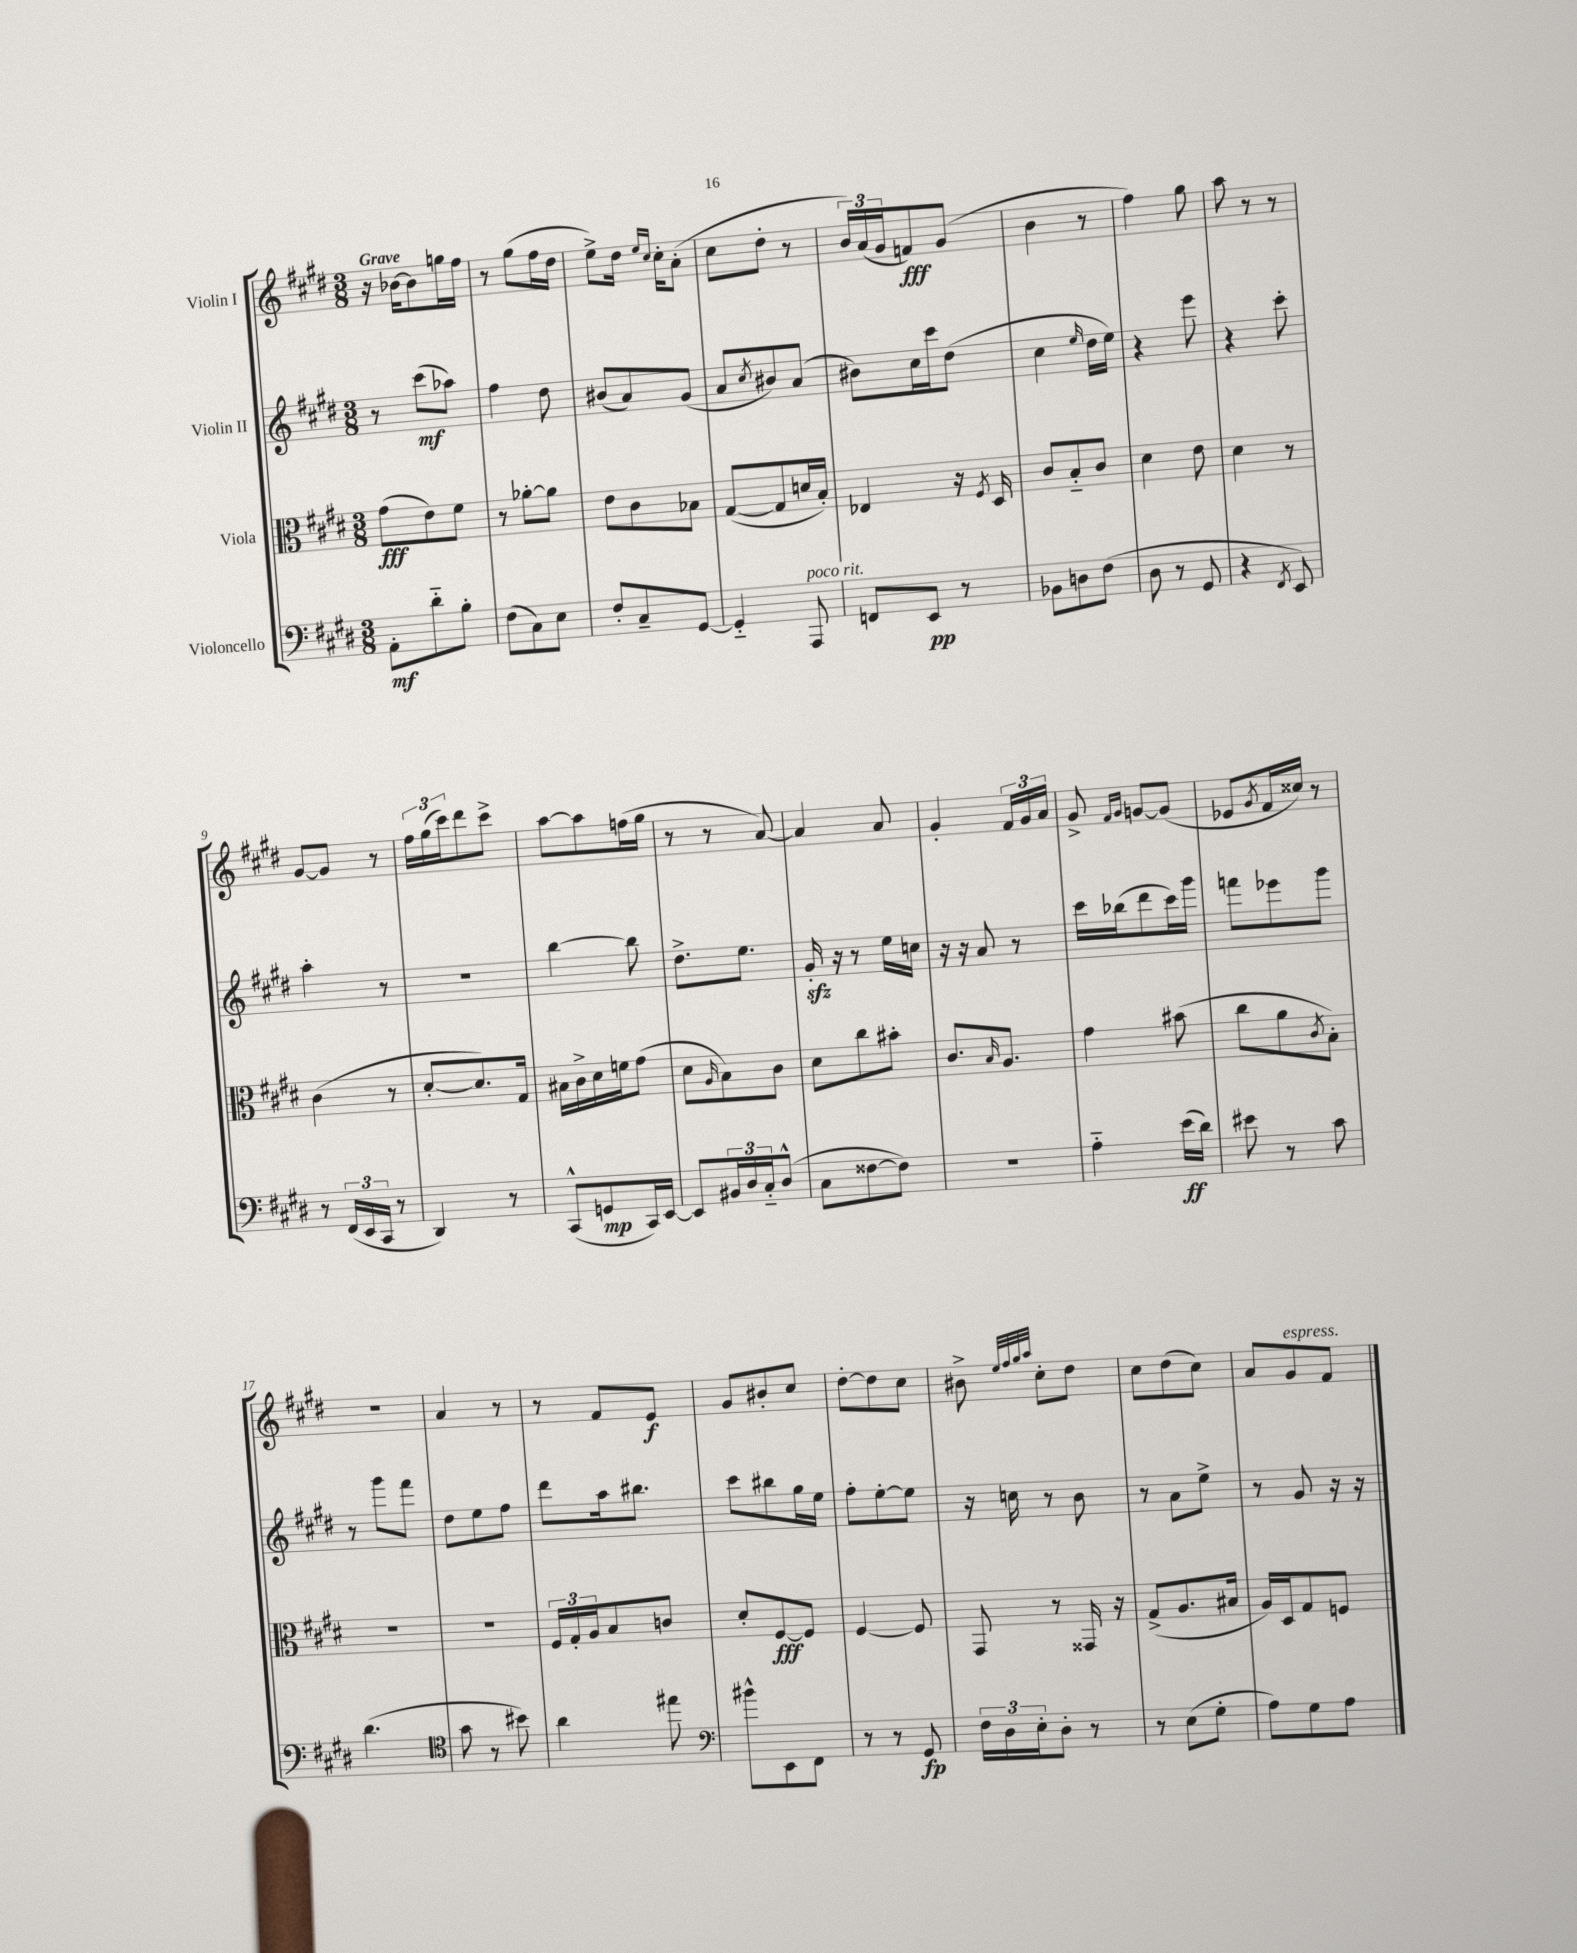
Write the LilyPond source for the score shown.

<<
\new StaffGroup <<
\new Staff = "s0" \with { instrumentName = "Violin I" } {
    \clef treble \key e \major \numericTimeSignature \time 3/8 \tempo "Grave"
    r16 bes'16~ bes'8 g''16 fis''16 |
    r8 gis''8( fis''16 dis''16 |
    e''8->) dis''16 \grace { e''16 cis''16 } cis''16-. a'8-.( |
    cis''8 dis''8-. r8 |
    \tuplet 3/2 { b'16) a'16( gis'16 } f'8\fff) gis'8( |
    b'4 r8 |
    fis''4) gis''8 |
    a''8 r8 r8 |
    gis'8~ gis'8 r8 |
    \tuplet 3/2 { fis''16 gis''16( cis'''16) } dis'''8 cis'''8-> |
    a''8~ a''8 f''16( gis''16 |
    r8 r8 a'8~) |
    a'4 a'8 |
    gis'4-. \tuplet 3/2 { fis'16 gis'16 a'16 } |
    gis'8-> \grace { fis'16 gis'16 } g'8~ g'8( |
    ees'8 \acciaccatura { gis'8 } fis'16 cisis''16) r8 |
    R4. |
    a'4 r8 |
    r8 fis'8 e'8\f |
    gis'8 bis'8-. cis''8 |
    dis''8~-. dis''8 cis''8 |
    bis'8-> \grace { e''32 fis''32 gis''32 a''32 } cis''8-. dis''8 |
    cis''8 dis''8( cis''8) |
    a'8 gis'8^\markup { \italic "espress." } fis'8 \bar "|." |
}
\new Staff = "s1" \with { instrumentName = "Violin II" } {
    \clef treble \key e \major \numericTimeSignature \time 3/8
    r8 cis'''8\mf( aes''8) |
    fis''4 dis''8 |
    bis'8( a'8) gis'8( |
    a'8 \acciaccatura { cis''8 } bis'8) a'8( |
    bis'8) cis''16 cis'''16 dis''8( |
    cis''4 \grace { e''16 } dis''16 e''16) |
    r4 e'''8 |
    r4 cis'''8-. |
    a''4-. r8 |
    R4. |
    b''4~ b''8 |
    dis''8.-> e''8. |
    gis'16-.\sfz r16 r8 e''16 c''16 |
    r16 r16 a'8 r8 |
    cis'''16 bes''16( dis'''8 cis'''16) gis'''16 |
    f'''8 ees'''8 gis'''8 |
    r8 gis'''8 fis'''8 |
    dis''8 e''8 fis''8 |
    dis'''8 a''16 bis''8. |
    cis'''8 bis''8 gis''16 e''16 |
    fis''8-. e''8~-. e''8 |
    r16 c''16 r8 b'8 |
    r8 a'8 e''8-> |
    r8 gis'8 r16 r16 \bar "|." |
}
\new Staff = "s2" \with { instrumentName = "Viola" } {
    \clef alto \key e \major \numericTimeSignature \time 3/8
    gis'8\fff( e'8) fis'8 |
    r8 aes'8~-. aes'8 |
    e'8 cis'8 bes8 |
    gis8~( gis8 d'16 b16-.) |
    ees4 r16 \acciaccatura { fis8 } dis16 |
    cis'8 b8-_ cis'8 |
    dis'4 e'8 |
    dis'4 r8 |
    cis'4( r8 |
    dis'8~-. dis'8.) gis16 |
    bis16 cis'16-> dis'16 f'16 gis'8( |
    dis'8 \grace { a16 } b8) cis'8 |
    dis'8 cis''8 bis'8-. |
    cis'8. \grace { b16 } a8. |
    gis'4 bis'8( |
    cis''8 a'8 \acciaccatura { cis'8 } b8-.) |
    R4. |
    R4. |
    \tuplet 3/2 { fis16 gis16-. a16 } b8 c'8 |
    dis'8-. fis8~\fff fis8 |
    fis4~ fis8 |
    gis,8 r8 gisis,16 r16 |
    gis8->( a8. bis16 |
    a16) dis16 gis8 f8 \bar "|." |
}
\new Staff = "s3" \with { instrumentName = "Violoncello" } {
    \clef bass \key e \major \numericTimeSignature \time 3/8
    a,8-.\mf dis'8-_ b8-. |
    fis8( cis8) e8 |
    fis8-. cis8-- gis,8~ |
    gis,4-_ a,,8^\markup { \italic "poco rit." } |
    f,8 e,8\pp r8 |
    bes,8 d8 fis8( |
    dis8 r8 gis,8 |
    r4 \acciaccatura { fis,8 } e,8) |
    r8 \tuplet 3/2 { fis,16( e,16 cis,16 } r8 |
    dis,4) r8 |
    cis,8-^( g,8\mp cis,16) e,16~ |
    e,8 \tuplet 3/2 { bis,16 dis16 cis16-_ } dis8-^( |
    cis8 fisis8~ fisis8) |
    R4. |
    a4-_ e'16\ff( dis'16) |
    eis'8 r8 cis'8 |
    dis'4.( |
    \clef tenor gis'8 r8 bis'8) |
    a'4 eis''8 |
    \clef bass bis'8-^ e,8 fis,8 |
    r8 r8 gis,8\fp |
    \tuplet 3/2 { fis16 dis16 e16-. } dis8-. r8 |
    r8 e8( gis8-. |
    a8) gis8 a8 \bar "|." |
}
>>
>>
